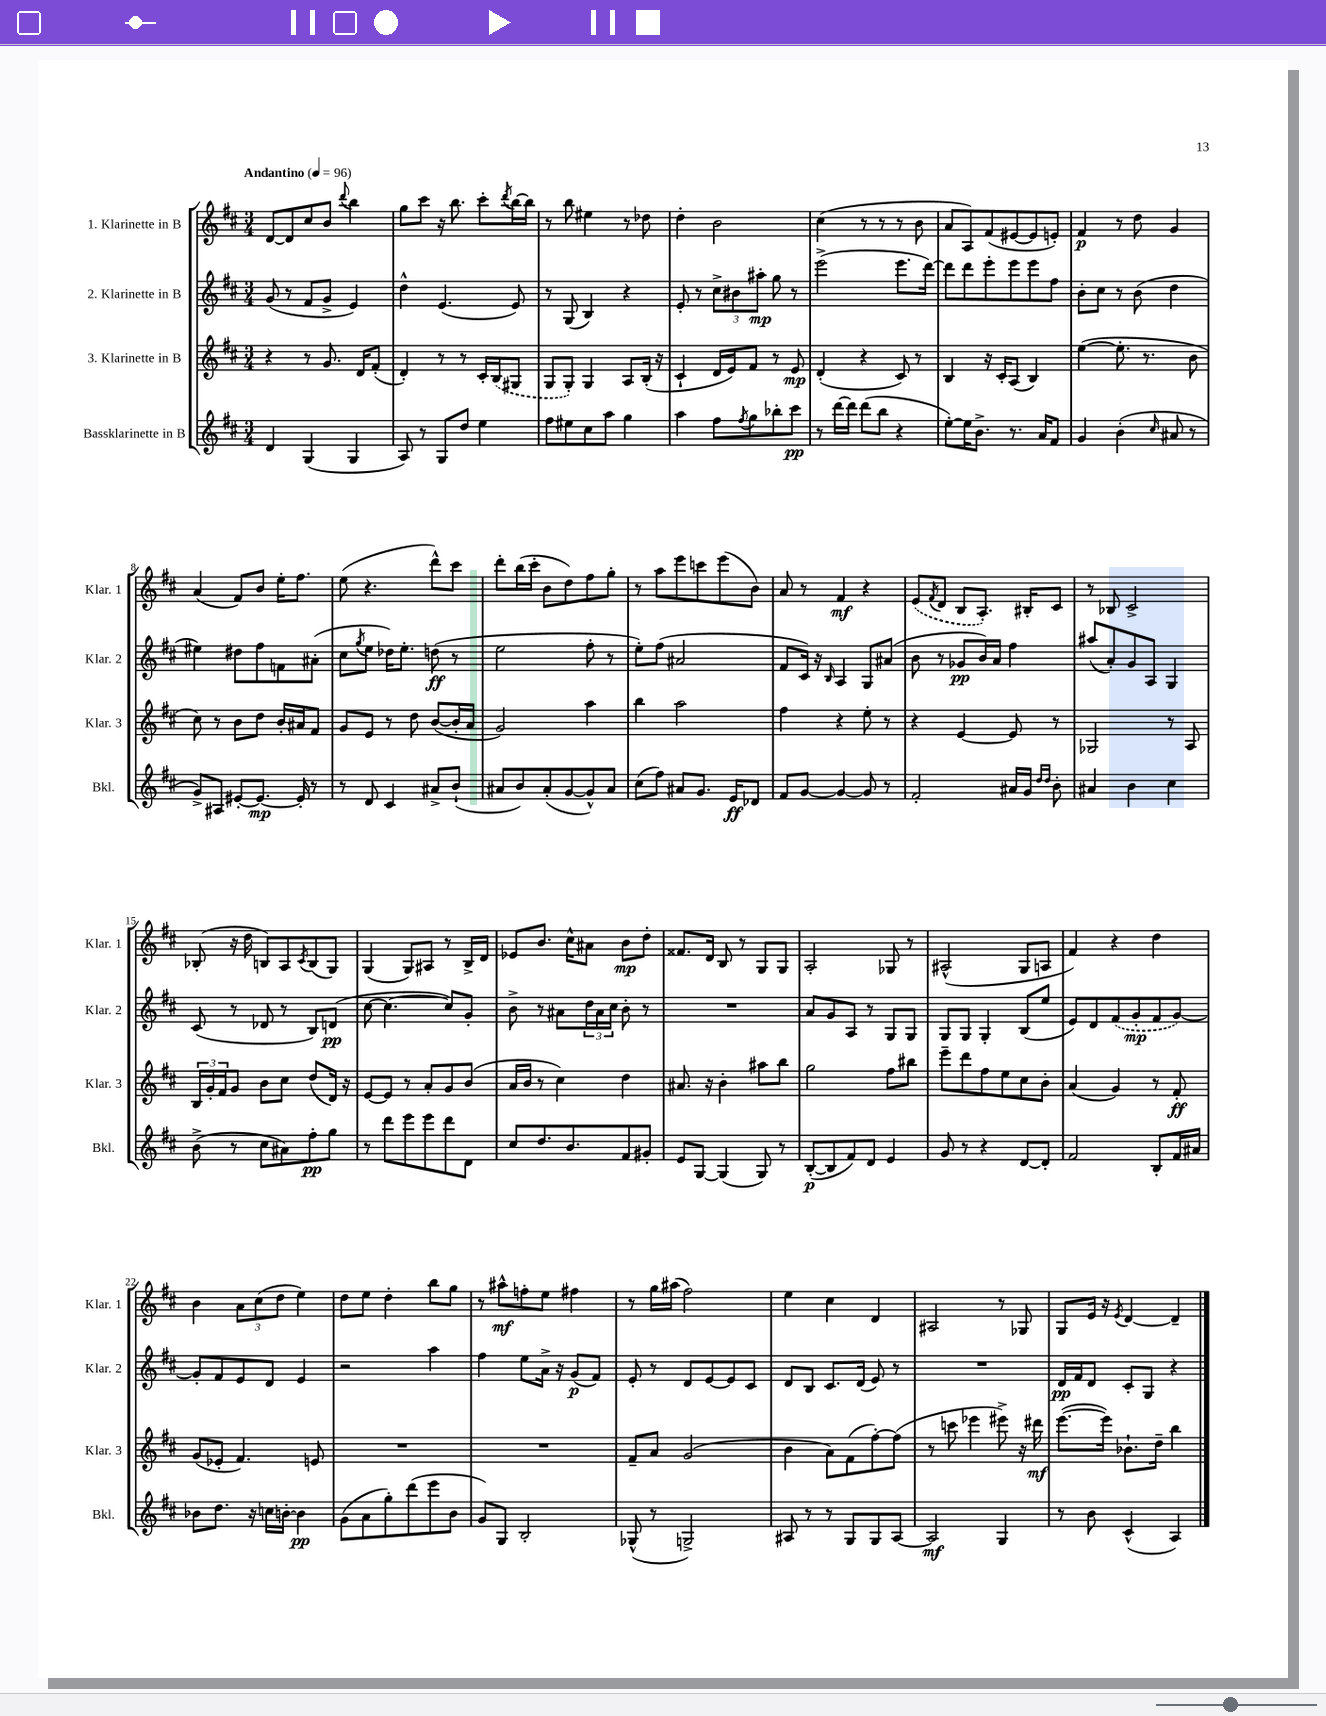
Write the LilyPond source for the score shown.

<<
\new StaffGroup <<
\new Staff = "s0" \with { instrumentName = "1. Klarinette in B" shortInstrumentName = "Klar. 1" } {
    \clef treble \key d \major \numericTimeSignature \time 3/4 \tempo "Andantino" 4 = 96
    d'8~ d'8 cis''8 b'8 \appoggiatura { d'''8 } b''4 |
    g''8 cis'''8 r16 b''8. cis'''8-. \acciaccatura { d'''8 } b''16~ b''16 |
    r8 b''8 eis''4 r8 des''8 |
    d''4-. b'2 |
    cis''4( r8 r8 r8 b'8 |
    a'8 a8) fis'8( eis'8~ eis'8 e'8-.) |
    fis'4\p r8 d''8 g'4 |
    a'4( fis'8) b'8 e''16-. fis''8. |
    e''8( r4. d'''8-^) cis'''8 |
    d'''8-. b''16( cis'''16-. b'8 d''8) fis''8 g''8-. |
    r8 a''8 e'''8 c'''8 e'''8( b'8) |
    a'8 r8 fis'4\mf r4 |
    \once \slurDashed e'8( \acciaccatura { fis'8 } d'8 b8 a8.-.) bis16-. cis'8 |
    r8 bes8 cis'2-> |
    bes8-.( r16 d''16 b8) a8 \acciaccatura { cis'8 } b8( g8) |
    g4( g8) ais8 r8 b16-> d'16 |
    ees'8 b'8. cis''16-^ ais'8 b'8\mp d''8-. |
    fisis'8. d'16 b8 r8 g8 g8 |
    a2-. ges8 r8 |
    ais2-^( g8 a8 |
    fis'4) r4 d''4 |
    b'4 \tuplet 3/2 { a'8 cis''8( d''8 } e''4) |
    d''8 e''8 d''4-. b''8 g''8 |
    r8 ais''8-^\mf f''8-. e''8 fis''4 |
    r8 g''16 ais''16( fis''2) |
    e''4 cis''4 d'4 |
    ais2 r8 ges8 |
    g8 e'16 r16 \acciaccatura { e'8 } d'4~ d'4-- \bar "|." |
}
\new Staff = "s1" \with { instrumentName = "2. Klarinette in B" shortInstrumentName = "Klar. 2" } {
    \clef treble \key d \major \numericTimeSignature \time 3/4
    g'8( r8 fis'8 g'8-> e'4) |
    d''4-^ e'4.( e'8) |
    r8 g8( b4) r4 |
    e'8-. r8 \tuplet 3/2 { cis''8-> bis'8 ais''8-.\mp } g''8 r8 |
    e'''2->( e'''8. d'''16~) |
    d'''8 d'''8 e'''8-. e'''8 e'''8 fis''8 |
    b'8-. cis''8 r8 b'8( d''4 |
    eis''4) dis''8 fis''8 f'8 ais'8-.( |
    cis''8 \acciaccatura { g''8 } e''8 des''16) e''8.-. d''8\ff( r8 |
    e''2 fis''8-. r8 |
    e''8-.) fis''8( ais'2 |
    fis'8 cis'16) r16 \grace { b16 } a4 g8 ais'8( |
    b'8 r8 ges'8\pp b'16) a'16 fis''4 |
    ais''8( a'8-.) g'8 a8 g4 |
    cis'8( r8 des'8 r8 b8) d'8\pp( |
    cis''8~ cis''4.~ cis''8) g'8-. |
    b'8-> r8 ais'8 \tuplet 3/2 { d''16 ais'16 cis''16 } b'8-. r8 |
    R2. |
    a'8 g'8 a8 r8 g8 g8 |
    g8 g8 g4-. b8( e''8 |
    e'8) d'8 \once \slurDashed fis'8( g'8-.\mp fis'8 g'8~) |
    g'8-. fis'8 e'8 d'8 e'4 |
    r2 a''4 |
    fis''4 e''8 a'16-> r16 g'8\p( fis'8) |
    e'8-. r8 d'8 e'8~ e'8 cis'8 |
    d'8 b8 cis'8. d'16( e'8) r8 |
    R2. |
    d'16\pp fis'16 d'8 cis'8-. g8 r4 \bar "|." |
}
\new Staff = "s2" \with { instrumentName = "3. Klarinette in B" shortInstrumentName = "Klar. 3" } {
    \clef treble \key d \major \numericTimeSignature \time 3/4
    r4 r8 g'8. d'16 fis'8-.( |
    d'4-.) r8 r8 cis'16-. \once \slurDashed b16( gis8 |
    g8 g8-.) g4 a8 b16-.( r16 |
    cis'4-! d'16 e'16) fis'8 r8 e'8\mp |
    d'4-.( r4 cis'8) r8 |
    b4 r16 cis'16-. a8( b4) |
    e''4~( e''8.-. r8. b'8 |
    cis''8) r8 b'8 d''8 b'16-. ais'16 fis'8 |
    g'8 e'8 r8 d''8 b'8~( b'16-. a'16 |
    g'2) a''4 |
    b''4 a''2 |
    fis''4 r4 e''8-. r8 |
    r4 e'4~ e'8 r8 |
    ges2 r8 a8 |
    \tuplet 3/2 { b16 g'16-. fis'16 } g'8 b'8 cis''8 d''8( d'16) r16 |
    e'8~ e'8 r8 a'8-. g'8 b'8( |
    a'16 b'16 r8 cis''4) d''4 |
    ais'8. r16 b'4-. ais''8 b''8 |
    g''2 fis''8 bis''8 |
    e'''8-- d'''8 fis''8 e''8 cis''8 b'8-. |
    a'4( g'4) r8 fis'8-.\ff |
    g'8( ees'8-. fis'4.) e'8 |
    R2. |
    R2. |
    fis'8-- a'8 g'2( |
    b'4 a'8) fis'8( fis''8~-.) fis''8( |
    r8 c'''8 ees'''4 eis'''8->) r16 dis'''16\mf |
    e'''8.~( e'''16) bes'8.-! d''16-- b''4 \bar "|." |
}
\new Staff = "s3" \with { instrumentName = "Bassklarinette in B" shortInstrumentName = "Bkl." } {
    \clef treble \key d \major \numericTimeSignature \time 3/4
    d'4 g4( g4 |
    a8) r8 g8 d''8 e''4 |
    fis''8 eis''8 cis''8 a''8 g''4 |
    a''4 fis''8 \acciaccatura { fis''8 } g''8 bes''8-. cis'''8\pp |
    r8 d'''16~ d'''16 d'''8( b''8 r4 |
    e''8~-.) e''16 b'8.-> r8. a'16 fis'8 |
    g'4 b'4-.( \grace { cis''16 } ais'8 r8 |
    g'8->) ais8 eis'8~-. eis'8.~\mp eis'16-. r8 |
    r8 d'8 cis'4 ais'8-> b'8-!( |
    ais'8 b'8) ais'8-.( g'8~ g'8-^) ais'8 |
    cis''8( fis''8) ais'8 g'8. e'16\ff des'8 |
    fis'8 g'8~ g'4~ g'8 r8 |
    fis'2-. ais'16 g'16 \grace { d''16 d''16 } b'8-. |
    ais'4 b'4 cis''4 |
    b'8->( r8 cis''8 ais'8) fis''8-.\pp g''8 |
    r8 d'''8 e'''8 e'''8 d'''8 d'8 |
    cis''8 d''8. b'8. fis'8 gis'8-. |
    e'8 g8~ g4( g8) r8 |
    b8~-.\p( b8 fis'8) d'8 e'4 |
    g'8 r8 r4 d'8~ d'8-. |
    fis'2 b8-. fis'16 ais'16 |
    bes'8 d''8. r16 c''16 b'16~-. b'4\pp |
    g'8( a'8 g''8-.) d'''8( e'''8 b'8 |
    g'8) g8 b2-. |
    ges8-^( r8 g2->) |
    ais8 r8 r8 g8 g8 ais8~ |
    ais2\mf g4 |
    r8 b'8 cis'4-^( a4) \bar "|." |
}
>>
>>
